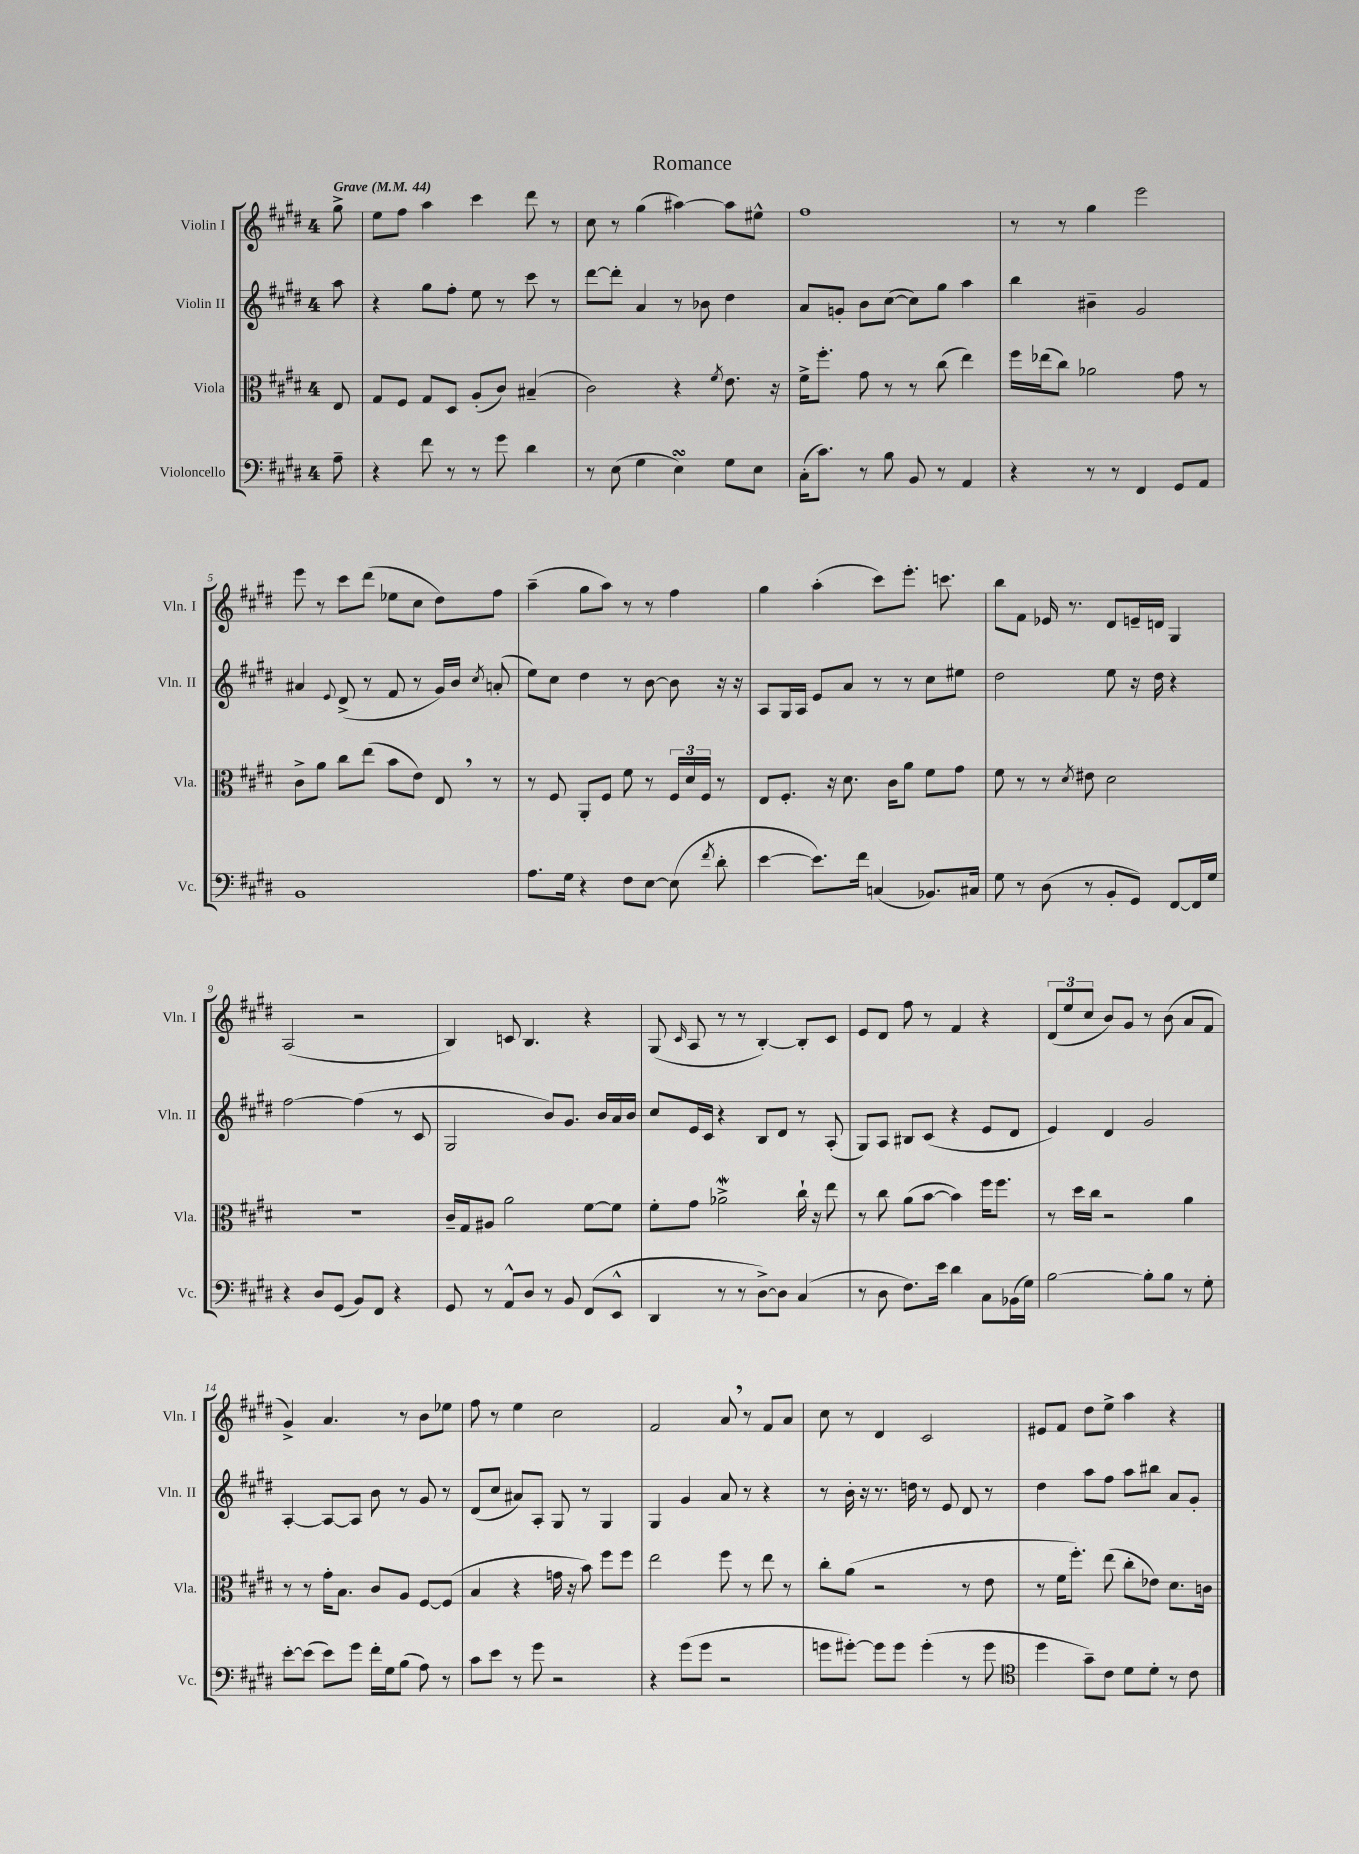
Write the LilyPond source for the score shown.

\header { title = "Romance" }
<<
\new StaffGroup <<
\new Staff = "s0" \with { instrumentName = "Violin I" shortInstrumentName = "Vln. I" } {
    \clef treble \key e \major \once \override Staff.TimeSignature.style = #'single-digit \time 4/4 \partial 8 \tempo "Grave" 4 = 44
    \autoBeamOff gis''8-> |
    e''8[ fis''8] a''4 cis'''4 dis'''8 r8 |
    cis''8 r8 gis''4( ais''4~) ais''8[ eis''8]-^ |
    fis''1 |
    r8 r8 gis''4 e'''2 |
    e'''8 r8 cis'''8[ dis'''8]( ees''8[ cis''8] dis''8[) fis''8] |
    a''4--( gis''8[ a''8]) r8 r8 fis''4 |
    gis''4 a''4-.( cis'''8[) e'''8.]-. c'''8. |
    b''8[ fis'8] ees'16 r8. dis'8[ e'16-- d'16] gis4 |
    a2( r2 |
    b4) c'8 b4. r4 |
    gis8( \grace { cis'16 } a8 r8 r8 b4~-.) b8[-. cis'8] |
    e'8[ dis'8] fis''8 r8 fis'4 r4 |
    \tuplet 3/2 { dis'8[( e''8 cis''8] } b'8[) gis'8] r8 b'8( a'8[ fis'8] |
    gis'4->) a'4. r8 b'8[ ees''8] |
    fis''8 r8 e''4 cis''2 |
    fis'2 a'8 \breathe r8 fis'8[ a'8] |
    cis''8 r8 dis'4 cis'2 |
    eis'8[ fis'8] dis''8[ e''8]-> a''4 r4 \bar "|." |
}
\new Staff = "s1" \with { instrumentName = "Violin II" shortInstrumentName = "Vln. II" } {
    \clef treble \key e \major \once \override Staff.TimeSignature.style = #'single-digit \time 4/4 \partial 8
    \autoBeamOff a''8 |
    r4 gis''8[ fis''8]-. e''8 r8 cis'''8 r8 |
    dis'''8[~ dis'''8]-. a'4 r8 bes'8 dis''4 |
    a'8[ g'8]-. b'8[ cis''8]~( cis''8[) gis''8] a''4 |
    b''4 bis'4-- gis'2 |
    ais'4 \appoggiatura { e'8 } dis'8->( r8 fis'8 r8 gis'16[) b'16] \acciaccatura { cis''8 } a'8-.( |
    e''8[) cis''8] dis''4 r8 b'8~ b'8 r16 r16 |
    a8[ gis16 a16] e'8[ a'8] r8 r8 cis''8[ eis''8] |
    dis''2 e''8 r16 dis''16 r4 |
    fis''2~ fis''4( r8 cis'8 |
    gis2 b'8[) gis'8.] b'16[ a'16 b'16] |
    cis''8[ e'16 cis'16] r4 b8[ dis'8] r8 a8-.( |
    gis8[) a8] bis8[ cis'8]( r4 e'8[ dis'8] |
    e'4) dis'4 gis'2 |
    a4~-. a8[~ a8] b'8 r8 gis'8 r8 |
    dis'8[( cis''8] ais'8[) a8]-. gis8 r8 gis4 |
    gis4 gis'4 a'8 r8 r4 |
    r8 b'16-. r16 r8. d''16 r8 e'8 dis'8 r8 |
    dis''4 a''8[ fis''8] a''8[ bis''8] a'8[ gis'8]-. \bar "|." |
}
\new Staff = "s2" \with { instrumentName = "Viola" shortInstrumentName = "Vla." } {
    \clef alto \key e \major \once \override Staff.TimeSignature.style = #'single-digit \time 4/4 \partial 8
    \autoBeamOff e8 |
    gis8[ fis8] gis8[ dis8] a8[-.( cis'8]) bis4--( |
    cis'2) r4 \acciaccatura { fis'8 } e'8. r16 |
    fis'16[-> fis''8.]-. gis'8 r8 r8 cis''8( e''4) |
    fis''16[ ees''16( cis''8]) aes'2 gis'8 r8 |
    cis'8[-> a'8] cis''8[ e''8]( b'8[ e'8]) e8 \breathe r8 |
    r8 fis8 a,8[-. fis8] fis'8 r8 \tuplet 3/2 { fis16[ dis'16 fis16] } r8 |
    e8[ fis8.]-. r16 dis'8. cis'16[ a'8] fis'8[ gis'8] |
    fis'8 r8 r8 \acciaccatura { dis'8 } eis'8 dis'2 |
    R1 |
    cis'16[-- gis16 ais8] a'2 fis'8[~ fis'8] |
    fis'8[-. gis'8] aes'2->\mordent cis''16-! r16 e''8 |
    r8 cis''8 a'8[( b'8]~ b'4) fis''16[ fis''8.] |
    r8 dis''16[ cis''16] r2 a'4 |
    r8 r8 gis'16[-. b8.] cis'8[ a8] fis8[~ fis8]( |
    b4 r4 g'16 r16 b'8) fis''8[ fis''8] |
    e''2 fis''8 r8 e''8 r8 |
    cis''8[-. a'8]( r2 r8 e'8 |
    r8 fis'16[ fis''8.]-.) e''8( cis''8[-. ees'8]) dis'8.[ c'16] \bar "|." |
}
\new Staff = "s3" \with { instrumentName = "Violoncello" shortInstrumentName = "Vc." } {
    \clef bass \key e \major \once \override Staff.TimeSignature.style = #'single-digit \time 4/4 \partial 8
    \autoBeamOff a8-- |
    r4 fis'8 r8 r8 gis'8 dis'4 |
    r8 e8( gis4 e4\turn) gis8[ e8] |
    cis16[-.( cis'8.]) r8 b8 b,8 r8 a,4 |
    r4 r8 r8 fis,4 gis,8[ a,8] |
    b,1 |
    a8.[ gis16] r4 fis8[ e8]~ e8( \acciaccatura { fis'8 } dis'8-. |
    e'4~ e'8.[) fis'16] c4( bes,8.[) cis16] |
    gis8 r8 dis8( r8 b,8[-. gis,8]) fis,8[~ fis,16 gis16] |
    r4 dis8[ gis,8]( b,8[) fis,8] r4 |
    gis,8 r8 a,8[-^ dis8] r8 b,8 fis,8[( e,8]-^ |
    dis,4 r8 r8 dis8[~->) dis8] cis4( |
    r8 dis8 fis8.[) e'16] dis'4 cis8[ bes,16( gis16]) |
    b2~ b8[-. b8] r8 gis8-. |
    e'8[~-. e'8]( e'8[) gis'8] fis'16[-. gis16 b8]( a8) r8 |
    cis'8[ e'8] r8 gis'8 r2 |
    r4 gis'8[( gis'8] r2 |
    g'8[ gis'8]~-.) gis'8[ gis'8] gis'4-.( r8 gis'8 |
    \clef tenor dis''4 gis'8[--) cis'8] dis'8[ dis'8]-. r8 cis'8 \bar "|." |
}
>>
>>
